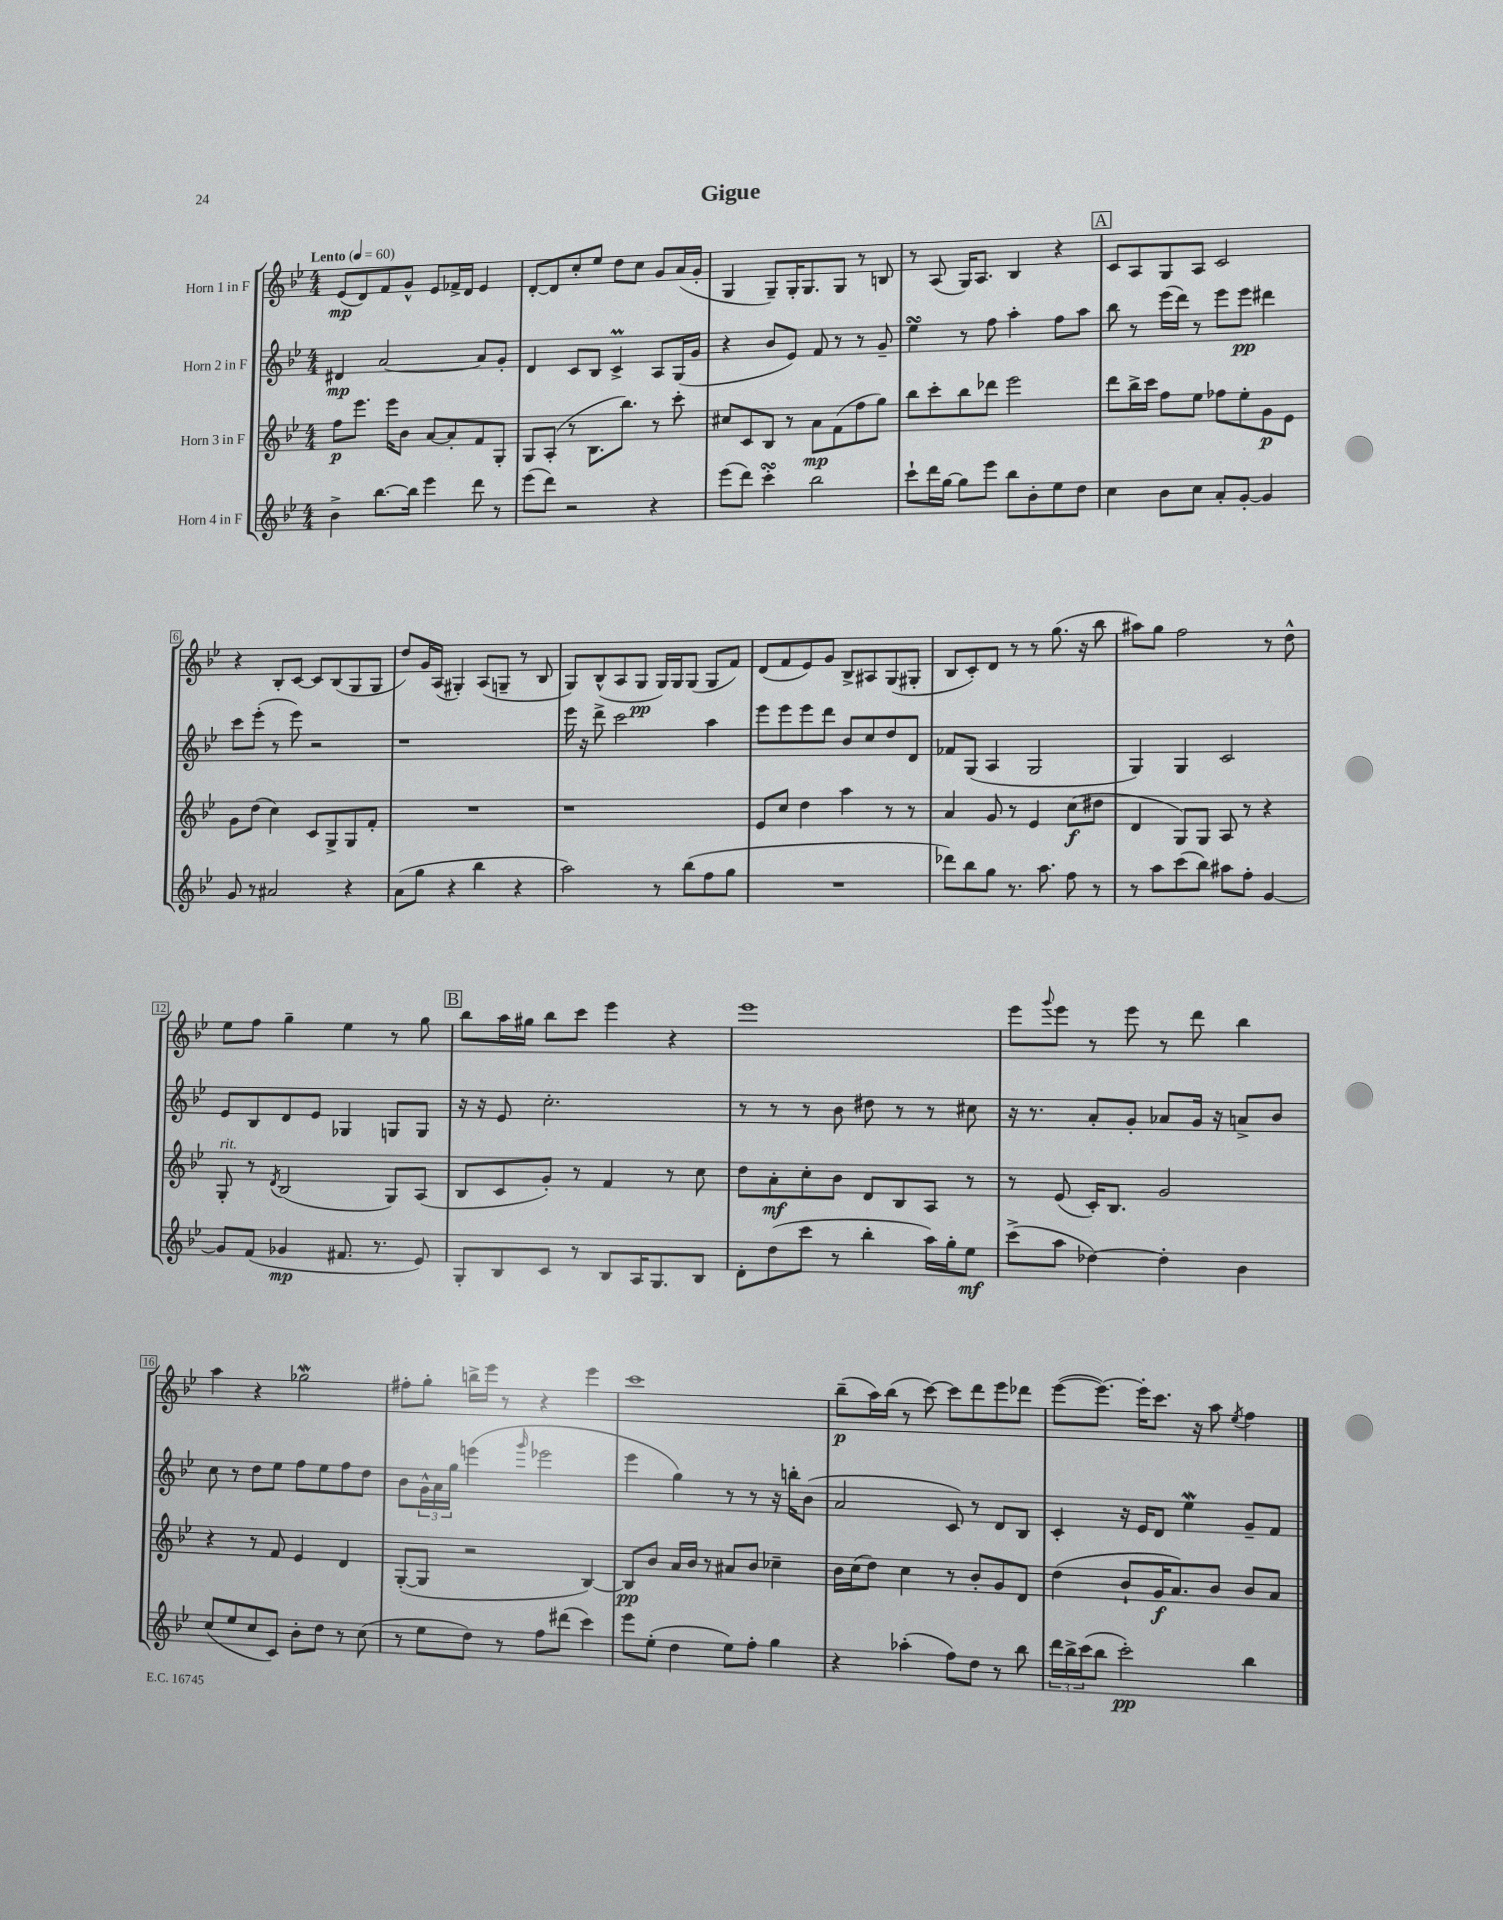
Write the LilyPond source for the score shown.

\header { title = "Gigue" }
<<
\new StaffGroup <<
\new Staff = "s0" \with { instrumentName = "Horn 1 in F" } {
    \clef treble \key bes \major \numericTimeSignature \time 4/4 \tempo "Lento" 4 = 60
    ees'8\mp( d'8) f'8 g'8-^ ees'8 fes'16-> d'16 ees'4 |
    d'8~-. d'8 c''8-. ees''8 d''8 c''8 g'8 a'16( g'16-. |
    g4 g8--) g16-. g8. g8 r8 b8 |
    r8 a8( g16) a8. bes4 r4 |
    \mark \markup { \box "A" } c'8 a8 g8 a8 c'2 |
    r4 bes8-. c'8~ c'8 bes8( g8 g8 |
    d''8) g'16 a16( gis4-.) a8( g8-- r8 bes8 |
    g8) bes8-^( a8 g8\pp g16) g16 g8( g8 f'8) |
    d'8( f'8 ees'8) g'8 bes8-> ais8 g8( gis8-. |
    bes8 c'8-.) d'8 r8 r8 g''8.( r16 bes''8 |
    ais''8) g''8 f''2 r8 d''8-^ |
    ees''8 f''8 g''4-- ees''4 r8 g''8 |
    \mark \markup { \box "B" } bes''8 a''16 gis''16 bes''8 c'''8 ees'''4 r4 |
    ees'''1 |
    ees'''8 \appoggiatura { g'''8 } ees'''8 r8 ees'''8 r8 d'''8 bes''4 |
    a''4 r4 ges''2\mordent |
    fis''8-. g''8-. b''16-> ees'''16 r8 r4 ees'''4 |
    c'''1 |
    bes''8--\p( a''16) bes''16( r8 c'''8~) c'''8 d'''8 ees'''8 des'''8 |
    ees'''8~( ees'''8.~) ees'''16-. c'''8. r16 a''8 \acciaccatura { ees''8 } f''4 \bar "|." |
}
\new Staff = "s1" \with { instrumentName = "Horn 2 in F" } {
    \clef treble \key bes \major \numericTimeSignature \time 4/4
    dis'4\mp a'2~ a'8 g'8-. |
    d'4 c'8 bes8 c'4->\prall a8 g16( g'16 |
    r4 bes'8 ees'8) f'8 r8 r8 g'8-- |
    ees''4\turn r8 f''8 a''4-. f''8 a''8 |
    \mark \markup { \box "A" } bes''8 r8 ees'''16( d'''16) r8 ees'''8 ees'''8\pp dis'''4 |
    c'''8 ees'''8-.( r8 ees'''8) r2 |
    r1 |
    ees'''16 r16 d'''8-> c'''2 a''4 |
    ees'''8 ees'''8 ees'''8 d'''8 bes'8 c''8 d''8 d'8 |
    fes'8 g8( a4 g2 |
    g4) g4 c'2 |
    ees'8 bes8 d'8 ees'8 ges4 g8 g8 |
    \mark \markup { \box "B" } r16 r16 ees'8 c''2.-. |
    r8 r8 r8 bes'8 dis''8 r8 r8 cis''8 |
    r16 r8. a'8-. g'8-. aes'8 g'16 r16 a'8-> bes'8 |
    c''8 r8 d''8 ees''8 f''8 ees''8 f''8 d''8 |
    bes'8 \tuplet 3/2 { g'16-^ a'16 g''16 } e'''4( \grace { g'''16 } ees'''2 |
    ees'''4 g''4) r8 r8 r16 b''16-. bes'8( |
    a'2 c'8) r8 d'8 bes8 |
    c'4-. r16 ees'16 d'8 ees''4\mordent g'8-- f'8 \bar "|." |
}
\new Staff = "s2" \with { instrumentName = "Horn 3 in F" } {
    \clef treble \key bes \major \numericTimeSignature \time 4/4
    f''8\p ees'''8. ees'''16 bes'8 a'8~ a'8-. f'8 g8-. |
    g8 a8-.( r8 bes8. bes''8.) r8 c'''8-. |
    cis''8 c'8 bes8 r8 a'8\mp f'8( f''8 g''8) |
    bes''8 c'''8-. bes''8 des'''8 ees'''2 |
    \mark \markup { \box "A" } d'''8 bes''16-> c'''16 f''8 ees''8 fes''8 ees''8-. g'8\p ees'8 |
    g'8 d''8( c''4) c'8 g8-> g8 f'8-. |
    R1 |
    r1 |
    ees'8 c''8 d''4 a''4 r8 r8 |
    a'4 g'8 r8 ees'4 c''8\f( dis''8 |
    d'4 g8) g8 a8 r8 r4 |
    g8-.^\markup { \italic "rit." } r8 \acciaccatura { d'8 } bes2( g8) a8( |
    \mark \markup { \box "B" } bes8 c'8 g'8-.) r8 f'4 r8 c''8 |
    d''8 a'8-.\mf c''8-. bes'8 d'8 bes8 a8 r8 |
    r8 ees'8( c'16-.) bes8. g'2 |
    r4 r8 f'8 ees'4 d'4 |
    g8~-.( g8 r2 bes4~) |
    bes8\pp bes'8 a'16 bes'16 r8 ais'8 bes'8 ces''4-- |
    bes'16 c''16( d''8) c''4 r8 bes'8-. g'8 d'8 |
    d''4( bes'8-! g'16\f a'8.) bes'8 bes'8 a'8 \bar "|." |
}
\new Staff = "s3" \with { instrumentName = "Horn 4 in F" } {
    \clef treble \key bes \major \numericTimeSignature \time 4/4
    bes'4-> bes''8.~ bes''16 ees'''4 d'''8 r8 |
    ees'''8( d'''8) r2 r4 |
    ees'''8( d'''8) c'''4-.\turn bes''2 |
    c'''8-! d'''16 g''16~ g''8 ees'''8 bes''8 bes'8-. ees''8 d''8 |
    \mark \markup { \box "A" } c''4 bes'8 c''8 a'8-. g'8~-. g'4 |
    g'8 r8 ais'2 r4 |
    a'8( g''8 r4 bes''4 r4 |
    a''2) r8 bes''8( f''8 g''8 |
    R1 |
    des'''8) bes''8 g''8 r8. a''8. f''8 r8 |
    r8 a''8 c'''8( bes''8) ais''8 f''8-. g'4~ |
    g'8 f'8( ges'4\mp fis'8. r8. ees'8) |
    \mark \markup { \box "B" } g8-. bes8 c'8 r8 bes8 a16 g8. bes8 |
    d'8-. d''8( c'''8 r8 bes''4-. a''16) g''16-. ees''8\mf |
    c'''8->( a''8 des''4~) des''4-. bes'4 |
    c''8( ees''8 c''8 c'8) bes'8-. d''8 r8 c''8( |
    r8 ees''8 d''8) r8 f''8 dis'''8( c'''4) |
    ees'''8 ees''8-.( d''4 ees''8) f''8-. g''4 |
    r4 aes''4-.( f''8) d''8 r8 bes''8 |
    \tuplet 3/2 { d'''16 bes''16-> c'''16( } bes''8 c'''2-.\pp) bes''4 \bar "|." |
}
>>
>>
\layout { \context { \Score \override BarNumber.stencil = #(make-stencil-boxer 0.1 0.3 ly:text-interface::print) } }
